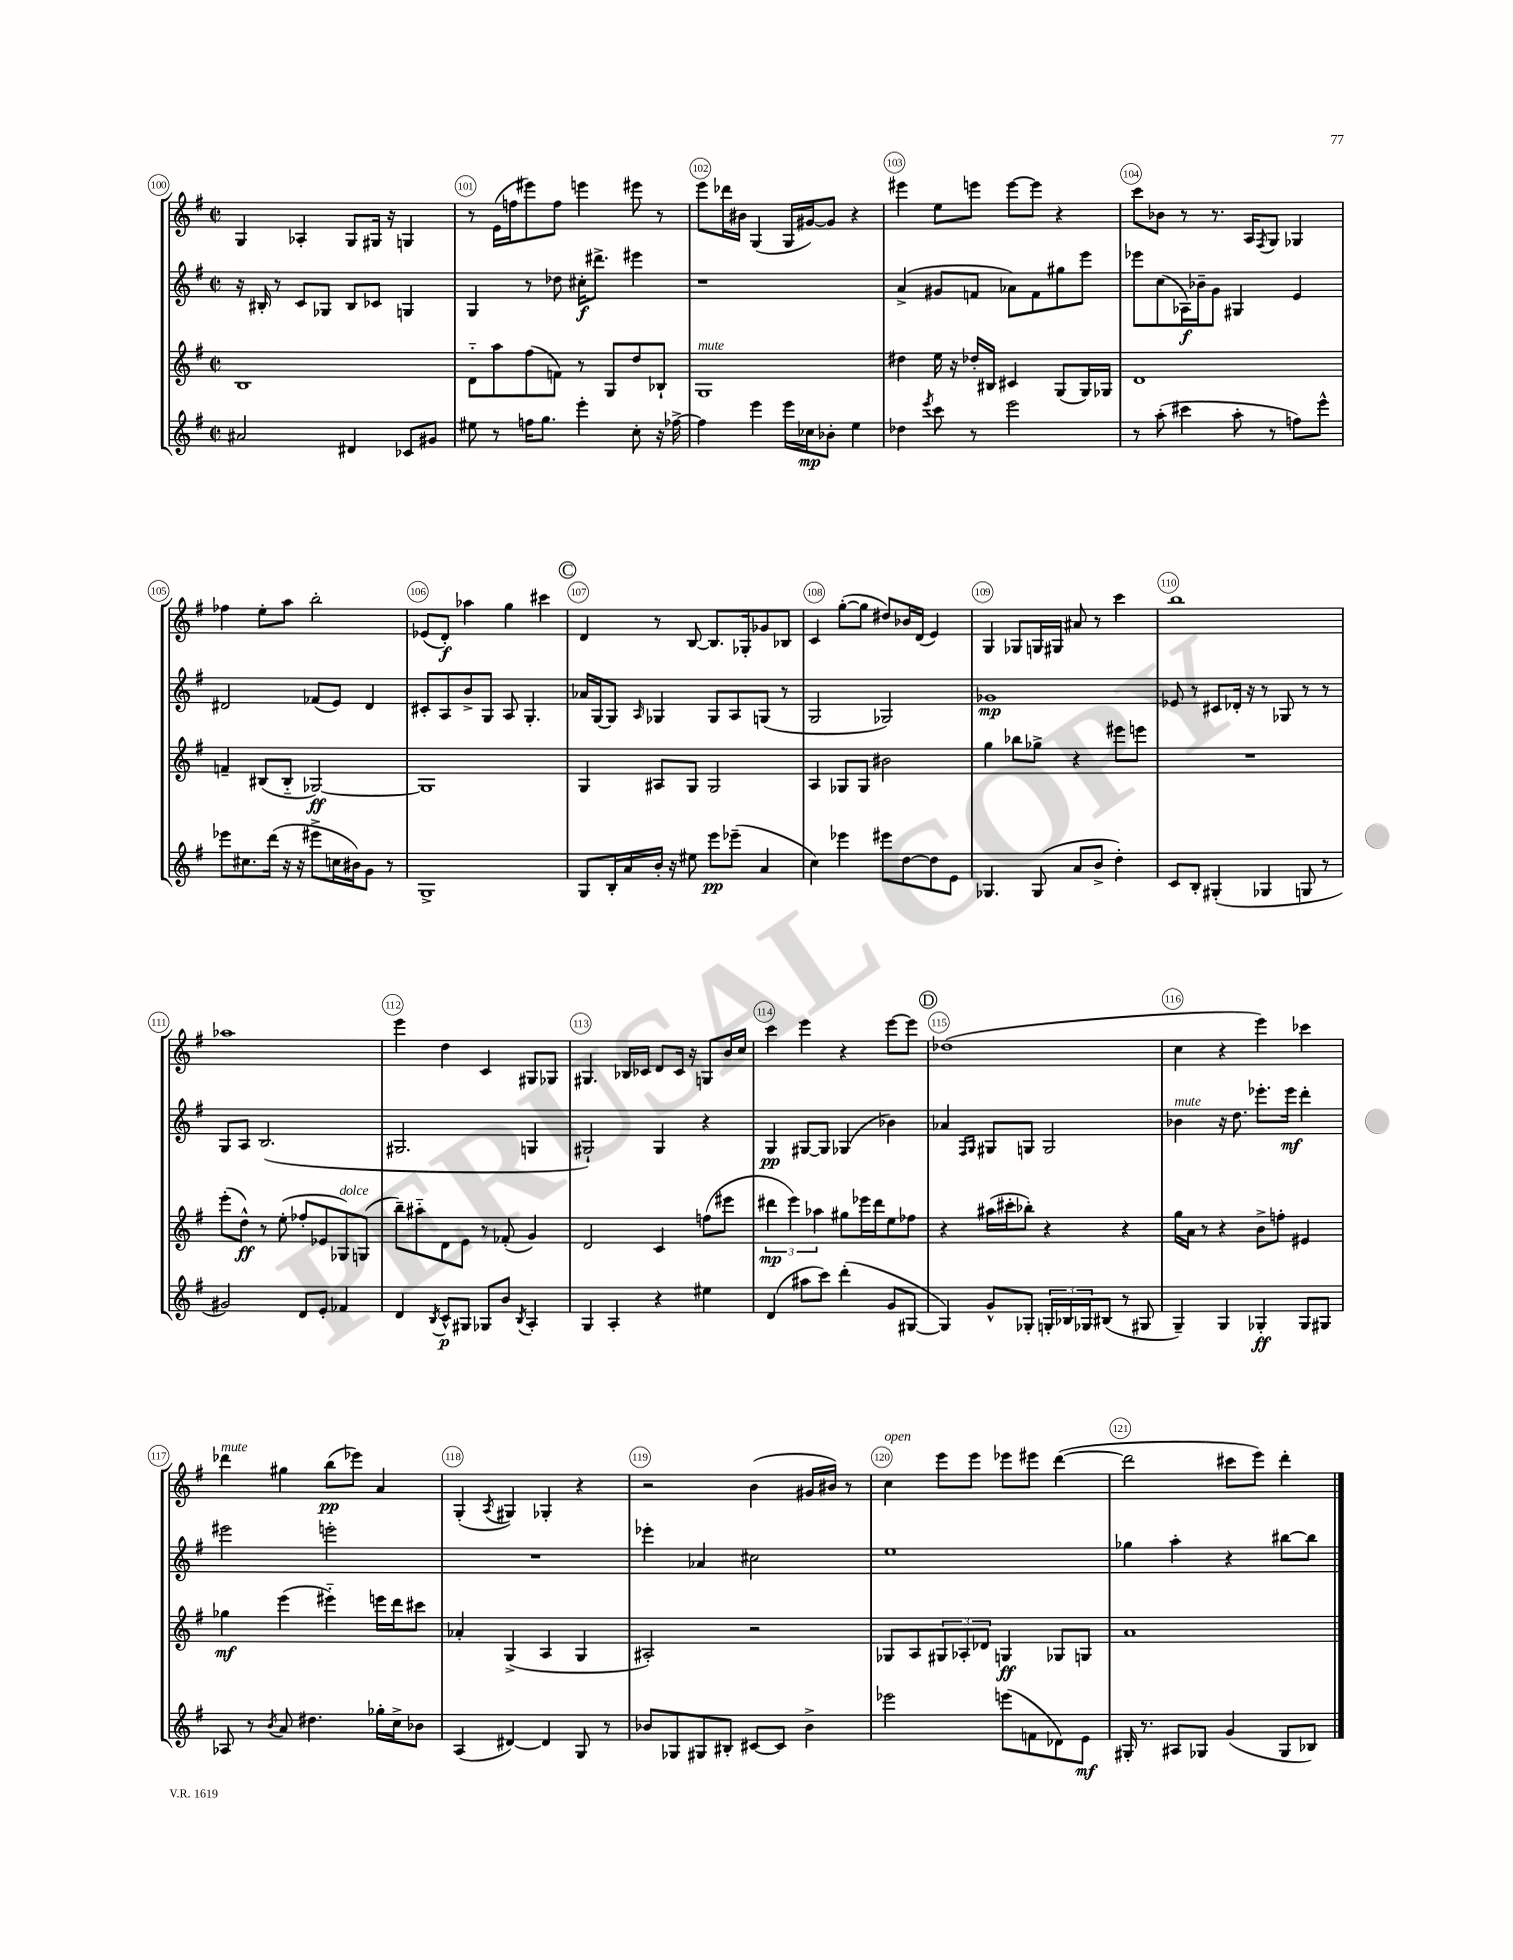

**kern	**kern	**kern	**kern
*staff4	*staff3	*staff2	*staff1
*clefG2	*clefG2	*clefG2	*clefG2
*k[f#]	*k[f#]	*k[f#]	*k[f#]
*M2/2	*M2/2	*M2/2	*M2/2
*met(c|)	*met(c|)	*met(c|)	*met(c|)
2a#/	1B	16r	4G/
.	.	16B#'/	.
.	.	8r	.
.	.	8c/L	4A-'/
.	.	8G-/J	.
4d#/	.	8B#/L	8G/L
.	.	8c-/J	16G#/Jk
.	.	.	16r
8c-/L	.	4G/	4G/
8g#/J	.	.	.
=	=	=	=
8ee#\	8d'~\L	4G/	8r
8r	8aa\	.	(16e\LL
.	.	.	16ff\J
16ff\LK	(8ff#\	8r	8eee#\)
8.gg\J	.	.	.
.	8f\J)	8dd-\	8ff\J
4eee'\	8r	16cc#'\LK	4eee\
.	.	8.ddd#^\J	.
.	8G/L	.	.
8cc'\	8dd/	4eee#\	8eee#\
16r	8B-`/J	.	8r
[16ff-^\	.	.	.
=	=	=	=
4ff-\]	1G	1r	8eee\L
.	.	.	16ddd-\L
.	.	.	16b#\JJ
4eee\	.	.	(4G/
16eee\LL	.	.	16G/LL
16cc-\J	.	.	[16g#/J)
8b-'\J	.	.	8g#/]J
4ee\	.	.	4r
=	=	=	=
4dd-\	4dd#\	(4a^/	4eee#\
8qeee/	.	.	.
8ccc\	16ee\	8g#/L	8ee\L
.	16r	.	.
8r	16dd-'/LL	8f/J	8eee\J
.	16B#/JJ	.	.
2eee\	4c#/	8a-\L)	[8eee\L
.	.	8f\	8eee\]J
.	(8G/L	8gg#\	4r
.	16G/L)	8eee\J	.
.	16G-/JJ	.	.
=	=	=	=
8r	1d	8eee-\L	8ccc\L
(8aa'\	.	(8cc\	8b-\J
4ccc#\	.	16A-\L)	8r
.	.	16b-~\J	.
.	.	8g\J	8.r
8aa'\	.	4G#/	.
.	.	.	16A/LK
.	.	.	8qF#/
8r	.	.	8G/J
8ff\L)	.	4e/	4G-/
8eee^^\J	.	.	.
=	=	=	=
8eee-\L	4f~/	2d#/	4ff-\
8.cc#\	.	.	.
.	(8B#/L	.	8ee'\L
(16ddd\Jk	.	.	.
16r	8B#'~/J	.	8aa\J
16r	.	.	.
8eee#^\L	[2G-/)	(8f-/L	2bb'\
16cc\L	.	8e/J)	.
16b#\J)	.	.	.
8g\J	.	4d#/	.
8r	.	.	.
=	=	=	=
1G^	1G-]	8c#'/L	(8e-/L
.	.	8A/	8d'/J)
.	.	8b^/	4aa-\
.	.	8G/J	.
.	.	8A/	4gg\
.	.	4.G'/	.
.	.	.	4ccc#\
=	=	=	=
8G/L	4G/	16a-/LL	4d/
.	.	[16G/J	.
16B'/L	.	8G/]J	.
16a/	.	.	.
.	.	16qqA/	.
16b'/JJ	8A#/L	4G-/	8r
16r	.	.	.
8ee#\	8G/J	.	[8B/
8eee\L	2G/	8G-/L	8.B/]L
(8eee-~\J	.	8A/	.
.	.	.	16G-'/k
4a/	.	(8G/J	8g-/
.	.	8r	8B-/J
=	=	=	=
4cc\)	4A/	2G/	4c/
4eee-\	8G-/L	.	([8gg'\L
.	8G-/J	.	8gg\]J
8eee#\L	2b#\	2G-/)	8dd#/L)
[8dd\	.	.	16b-/L
.	.	.	(16d/JJ
8dd\]	.	.	4e/)
8e\J	.	.	.
=	=	=	=
4.G-/	4gg\	1g-	4G/
.	8bb-\L	.	8G-/L
(8G-/	8gg-^\J	.	16G/L
.	.	.	16G#/JJ
8a/L	4r	.	8a#/
8b^/J	.	.	8r
4dd'\)	8eee#\L	.	4ccc\
.	8eee\J	.	.
=	=	=	=
8c/L	1r	8e-/	1bb
8B'/J	.	8r	.
(4G#'/	.	8c#/L	.
.	.	16d-'/Jk	.
.	.	16r	.
4G-/	.	8r	.
.	.	8G-/	.
8G/	.	8r	.
8r	.	8r	.
=	=	=	=
2g#/)	(8eee'\L	8G/L	1aa-
.	8dd^^\J)	8A/J	.
.	8r	(2.B/	.
.	(8ee'\	.	.
8d/L	8ff-'/L	.	.
8e'/J	8e-/	.	.
4f-/	8G-/)	.	.
.	(8G/J	.	.
=	=	=	=
4d/	8bb~\L)	2.G#/	4eee\
.	8aa#'~\	.	.
8qB/	.	.	.
8c^^/L	8d\	.	4dd\
8G#/J	8e\J	.	.
8G-/L	8r	.	4c/
8b/J	(8f-'/	.	.
8qB/	.	.	.
4A'/	4g/)	4G/	8G#/L
.	.	.	8G-/J
=	=	=	=
4G/	2d/	2G#`/)	4.G#/
4A'/	.	.	.
.	.	.	16B-/LL
.	.	.	16c-/JJ
4r	4c/	4G#/	8d/L
.	.	.	16c-/Jk
.	.	.	16r
4ee#\	(8ff\L	4r	8G/L
.	8eee#\J	.	16b/L
.	.	.	16cc/JJ
=	=	=	=
(4d/	6ddd#\	4G/	4ccc\
.	6eee\)	.	.
8aa#\L	.	[8G#/L	4eee\
.	6aa-\	.	.
8ccc\J)	.	8G#/]J	.
(4ddd'\	8gg#\L	(4G-/	4r
.	16eee-\L	.	.
.	16ddd#\J	.	.
8g/L	8ee\	4b-\)	[8eee\L
[8G#/J	8ff-\J	.	8eee\]J
=	=	=	=
4G#/])	4r	4a-/	(1dd-
.	.	16qqF#/LL	.
.	.	16qqG/JJ	.
8g^^/L	(16aa#\LL	8G#/L	.
.	16ccc#'\J	.	.
8G-'/J	8bb-'\J)	8G/J	.
24G'/LL	4r	2G/	.
24B-/	.	.	.
24G-/J	.	.	.
(8B#/J	.	.	.
8r	4r	.	.
8G#/	.	.	.
=	=	=	=
4G~/)	16gg\LL	4b-\	4cc\
.	16a\JJ	.	.
.	8r	.	.
4G/	4r	16r	4r
.	.	8.dd\	.
4G-'/	8b^\L	8.eee-'\L	4eee\)
.	8ff'\J	.	.
.	.	16eee-\Jk	.
8G-/L	4e#/	4ddd'\	4ccc-\
8G#/J	.	.	.
=	=	=	=
8A-/	4gg-\	2eee#\	4ddd-\
8r	.	.	.
8qb/	.	.	.
8a/	(4eee\	.	4gg#\
4.dd#\	.	.	.
.	4eee#'~\)	2eee'\	(8bb\L
.	.	.	8eee-\J)
16gg-'\LL	16eee\LL	.	4a/
16cc^\J	16ddd\J	.	.
8b-\J	8ccc#\J	.	.
=	=	=	=
(4A/	4a-'/	1r	(4G'/
.	.	.	8qA/
[4d#/)	(4G^/	.	4G#/)
4d#/]	4A/	.	4G-'/
8G/	4G/	.	4r
8r	.	.	.
=	=	=	=
8b-/L	2A#'/)	4eee-'\	2r
8G-/	.	.	.
8G#/	.	4a-/	.
8B#'/J	.	.	.
[8c#/L	2r	2cc#\	(4b\
8c#/]J	.	.	.
4b-^\	.	.	16g#/LL
.	.	.	16b#/JJ)
.	.	.	8r
=	=	=	=
2eee-\	8G-/L	1ee	4cc\
.	8A/	.	.
.	12G#/	.	8eee\L
.	12A-'/	.	.
.	.	.	8eee\J
.	12d-/J	.	.
(8eee\L	4G/	.	8eee-\L
8f\	.	.	8eee#\J
8d-\)	8G-/L	.	([4ddd\
8e\J	8G/J	.	.
=	=	=	=
16G#'/	1a	4gg-\	2ddd\]
8.r	.	.	.
8A#/L	.	4aa'\	.
8G-/J	.	.	.
(4g/	.	4r	8ccc#\L
.	.	.	8eee\J)
8G-/L	.	[8bb#\L	4ddd'\
8B-/J)	.	8bb#\]J	.
==	==	==	==
*-	*-	*-	*-
